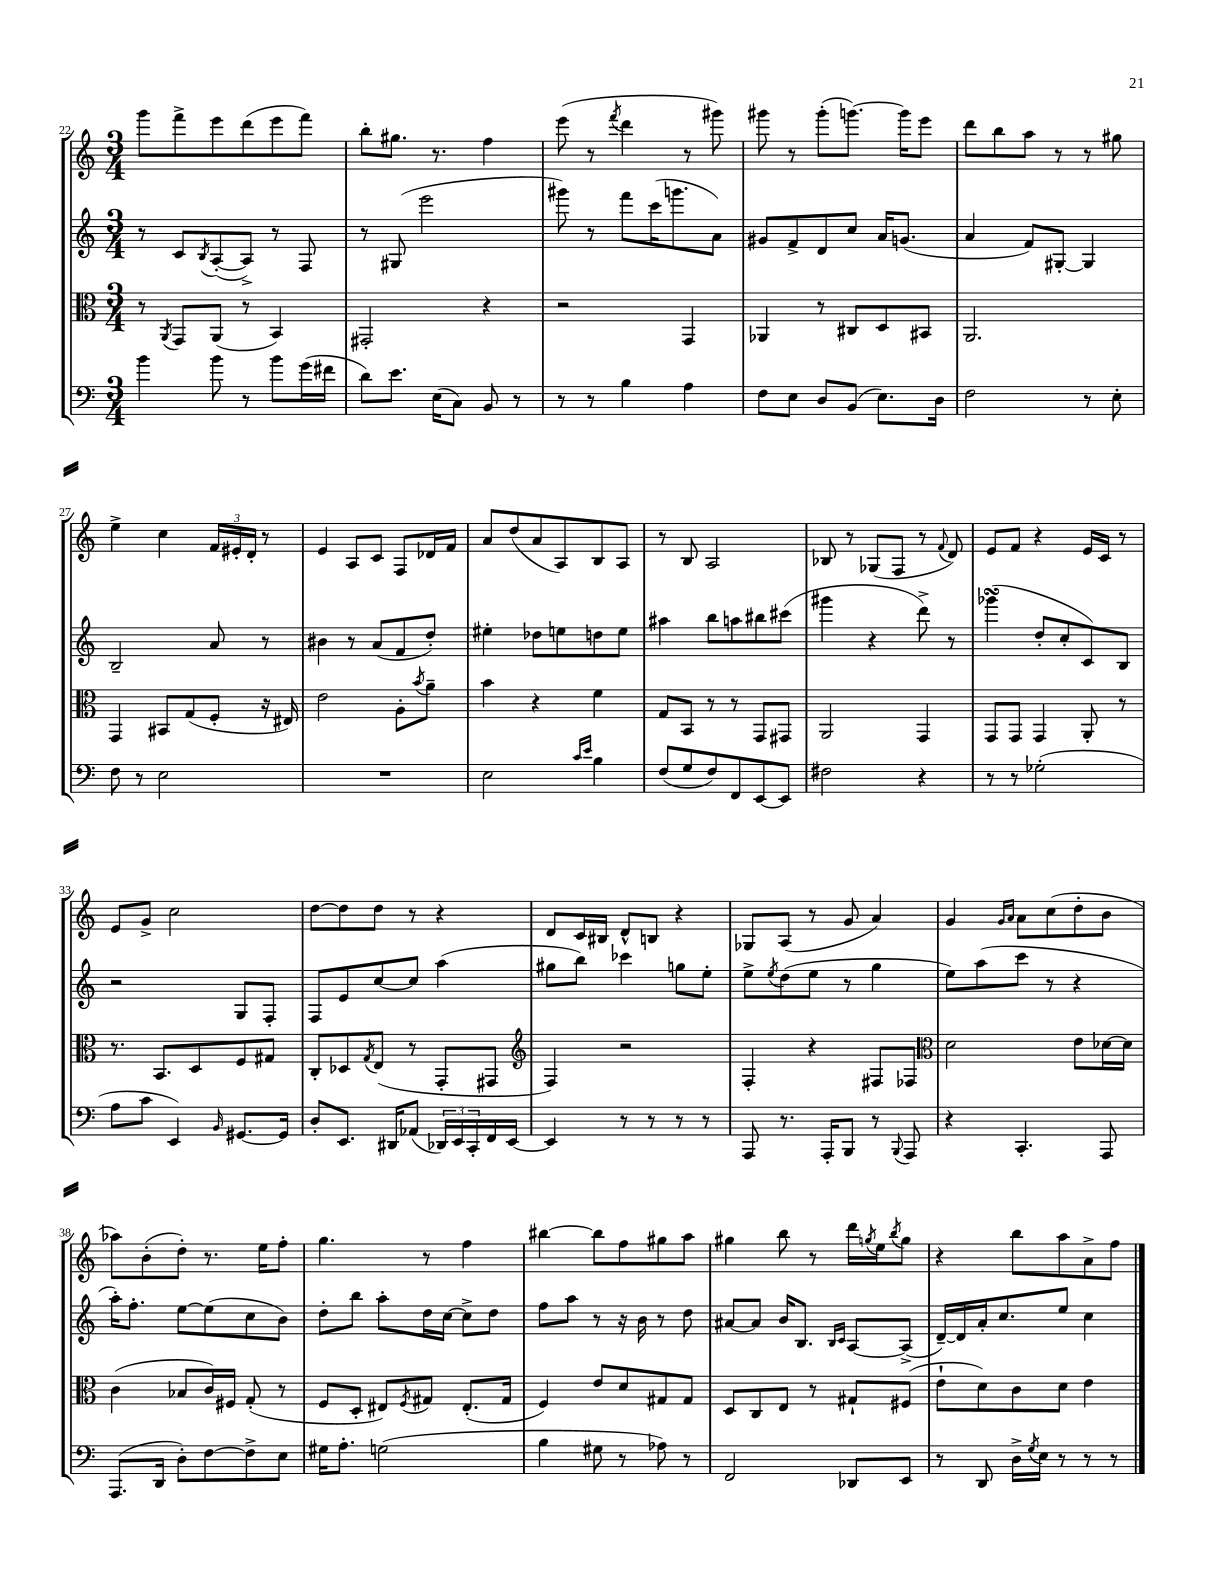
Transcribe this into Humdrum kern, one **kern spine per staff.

**kern	**kern	**kern	**kern
*part4	*part3	*part2	*part1
*staff4	*staff3	*staff2	*staff1
*clefF4	*clefC3	*clefG2	*clefG2
*k[]	*k[]	*k[]	*k[]
*M3/4	*M3/4	*M3/4	*M3/4
=22	=22	=22	=22
4b\	8r	8r	8ggg\L
.	8qAA/	.	.
.	8GG/L	8c/L	8fff^\
.	.	8qB/	.
8b\	(8AA/J	([8A'/	8eee\
8r	8r	8A^/J])	(8ddd\
8b\L	4BB/)	8r	8eee\
(16g\L	.	8F/	8fff\J)
16f#X\JJ	.	.	.
=23	=23	=23	=23
8d\L)	2GG#X'/	8r	8bb'\L
8.e\J	.	(8G#X/	8.gg#X\J
.	.	2eee\	.
(16E\KL	.	.	8.r
8C\J)	.	.	.
8BB/	4r	.	4ff\
8r	.	.	.
=24	=24	=24	=24
8r	2r	8ggg#X\)	(8eee\
8r	.	8r	8r
.	.	.	8qfff/
4B\	.	8fff\L	4ddd\
.	.	(16ccc\K	.
.	.	8.gggn\	.
4A\	4GG/	.	8r
.	.	8a\J)	8ggg#X\)
=25	=25	=25	=25
8F\L	4AA-X/	8g#X/L	8ggg#X\
8E\J	.	8f^/	8r
8D/L	8r	8d/	(8ggg#'\L
(8BB/J	8C#X/L	8cc/J	[8.gggn\J)
8.E\L)	8D/	16a/KL	.
.	.	(8.gn/J	16ggg\KL]
.	8BB#X/J	.	8eee\J
16D\Jk	.	.	.
=26	=26	=26	=26
2F\	2.AA/	4a/	8ddd\L
.	.	.	8bb\
.	.	8f/L)	8aa\J
.	.	[8G#X'/J	8r
8r	.	4G#/]	8r
8E'\	.	.	8gg#X\
!!LO:LB:g=z
=27	=27	=27	=27
8F\	4GG/	2B~/	4ee^\
8r	.	.	.
2E\	8BB#X/L	.	4cc\
.	(8G/	.	.
.	8F'/J	8a/	24f/LL
.	.	.	24e#X'/
.	.	.	24d'/JJ
.	16r	8r	8r
.	16E#X/)	.	.
=28	=28	=28	=28
2.r	2e\	4b#X\	4e/
.	.	8r	8A/L
.	.	(8a/L	8c/J
.	8A'\L	8f/	8F/L
.	8qb/	.	.
.	8a~\J	8dd'/J)	16d-X/L
.	.	.	16f/JJ
=29	=29	=29	=29
2E\	4b\	4ee#X'\	8a/L
.	.	.	(8dd/
.	4r	8dd-X\L	8a/
.	.	8een\	8A/)
16qqc/LL	.	.	.
16qqe/JJ	.	.	.
4B\	4f\	8ddn\	8B/
.	.	8ee\J	8A/J
=30	=30	=30	=30
(8F/L	8G/L	4aa#X\	8r
8G/	8BB/J	.	8B/
8F/)	8r	8bb\L	2A/
8FF/	8r	8aan\	.
[8EE/	8GG/L	8bb#X\	.
8EE/J]	8GG#X/J	(8ccc#X\J	.
=31	=31	=31	=31
2F#X\	2AA/	4ggg#X\	8B-X/
.	.	.	8r
.	.	4r	(8G-X/L
.	.	.	8F/J
4r	4GG/	8ddd^\)	8r
.	.	.	8qqf/
.	.	8r	8d/)
=32	=32	=32	=32
8r	8GG/L	(4ggg-XsSSs\	8e/L
8r	8GG/J	.	8f/J
(2G-X'\	4GG/	8dd'/L	4r
.	.	8cc'/	.
.	8AA'/	8c/)	16e/LL
.	.	.	16c/JJ
.	8r	8B/J	8r
!!LO:LB:g=z
=33	=33	=33	=33
8A\L	8.r	2r	8e/L
8c\J	.	.	8g^/J
.	8.BB/L	.	.
4EE/)	.	.	2cc\
.	8D/	.	.
16qqBB/	.	.	.
[8.GG#X/L	8F/	8G/L	.
.	8G#X/J	8F'/J	.
16GG#/Jk]	.	.	.
=34	=34	=34	=34
8D'/L	8C'/L	8F/L	[8dd\L
8.EE/J	8D-X/	8e/	8dd\]
.	8qG/	.	.
.	(8E/J	[8cc/	8dd\J
16DD#X/KL	.	.	.
(8AA-X/J	8r	8cc/J]	8r
24DD-X/LL)	8GG'/L	(4aa\	4r
24EE/	.	.	.
24CC'/	.	.	.
16FF/	8GG#X/J	.	.
[16EE/JJ	.	.	.
=35	=35	=35	=35
*	*clefG2	*	*
4EE/]	4F/)	8gg#X\L	8d/L
.	.	8bb\J)	16c/L
.	.	.	16B#X/JJ
8r	2r	4ccc-X\	8d^^/L
8r	.	.	8Bn/J
8r	.	8ggn\L	4r
8r	.	8ee'\J	.
=36	=36	=36	=36
8AAA/	4F'/	8ee^\L	8G-X/L
.	.	8qee/	.
8.r	.	(8dd\	(8A/J
.	4r	8ee\J	8r
16AAA'/KL	.	.	.
8BBB/J	.	8r	8g/
8r	8F#X/L	4gg\	4a/)
8qqBBB/	.	.	.
8AAA/	8F-X/J	.	.
=37	=37	=37	=37
*	*clefC3	*	*
4r	2d\	8ee\L)	4g/
.	.	(8aa\	.
.	.	.	16qqg/LL
.	.	.	16qqa/JJ
4.CC'/	.	8ccc\J	8a\L
.	.	8r	(8cc\
.	8e\L	4r	8dd'\
8AAA/	[16d-X\L	.	8b\J
.	16d-\JJ]	.	.
!!LO:LB:g=z
=38	=38	=38	=38
(8.AAA/L	(4c\	16aa'\KL)	8aa-X\L)
.	.	8.ff'\J	.
.	.	.	(8b'\
16DD/Jk	.	.	.
8D'\L)	8B-X/L	[8ee\L	8dd'\J)
[8F\	16c/L)	(8ee\]	8.r
.	16F#X/JJ	.	.
8F^\]	(8G'/	8cc\	.
.	.	.	16ee\KL
8E\J	8r	8b\J)	8ff'\J
=39	=39	=39	=39
16G#X\KL	8F/L	8dd'\L	4.gg\
8.A'\J	.	.	.
.	8D'/J	8bb\J	.
(2Gn\	8E#X/L)	8aa'\L	.
.	8qF/	.	.
.	8G#X/J	16dd\L	8r
.	.	[16cc\JJ	.
.	(8.E#'/L	8cc^\L]	4ff\
.	.	8dd\J	.
.	16G#/Jk	.	.
=40	=40	=40	=40
4B\	4F/)	8ff\L	[4bb#X\
.	.	8aa\J	.
8G#X\	8e/L	8r	8bb#\L]
8r	8d/	16r	8ff\
.	.	16b\	.
8A-X\)	8G#X/	8r	8gg#X\
8r	8G#/J	8dd\	8aa\J
=41	=41	=41	=41
2FF/	8D/L	[8a#X/L	4gg#X\
.	8C/	8a#/J]	.
.	8E/J	16b/KL	8bb\
.	.	8.B/J	.
.	8r	.	8r
.	.	16qqB/LL	.
.	.	16qqc/JJ	.
8DD-X/L	8G#X`/L	[8A/L	16ddd\LL
.	.	.	8qggn/
.	.	.	16ee\J
.	.	.	8qbb/
8EE/J	(8F#X/J	(8A^/J]	8gg\J
=42	=42	=42	=42
8r	8e`\L	[16d~/LL)	4r
.	.	16d/]	.
8DD/	8d\)	16a'/J	.
.	.	8.cc/	.
16D^\LL	8c\	.	8bb\L
8qG/	.	.	.
16E\JJ	.	.	.
8r	8d\J	8ee/J	8aa\
8r	4e\	4cc\	8a^\
8r	.	.	8ff\J
==	==	==	==
*-	*-	*-	*-
